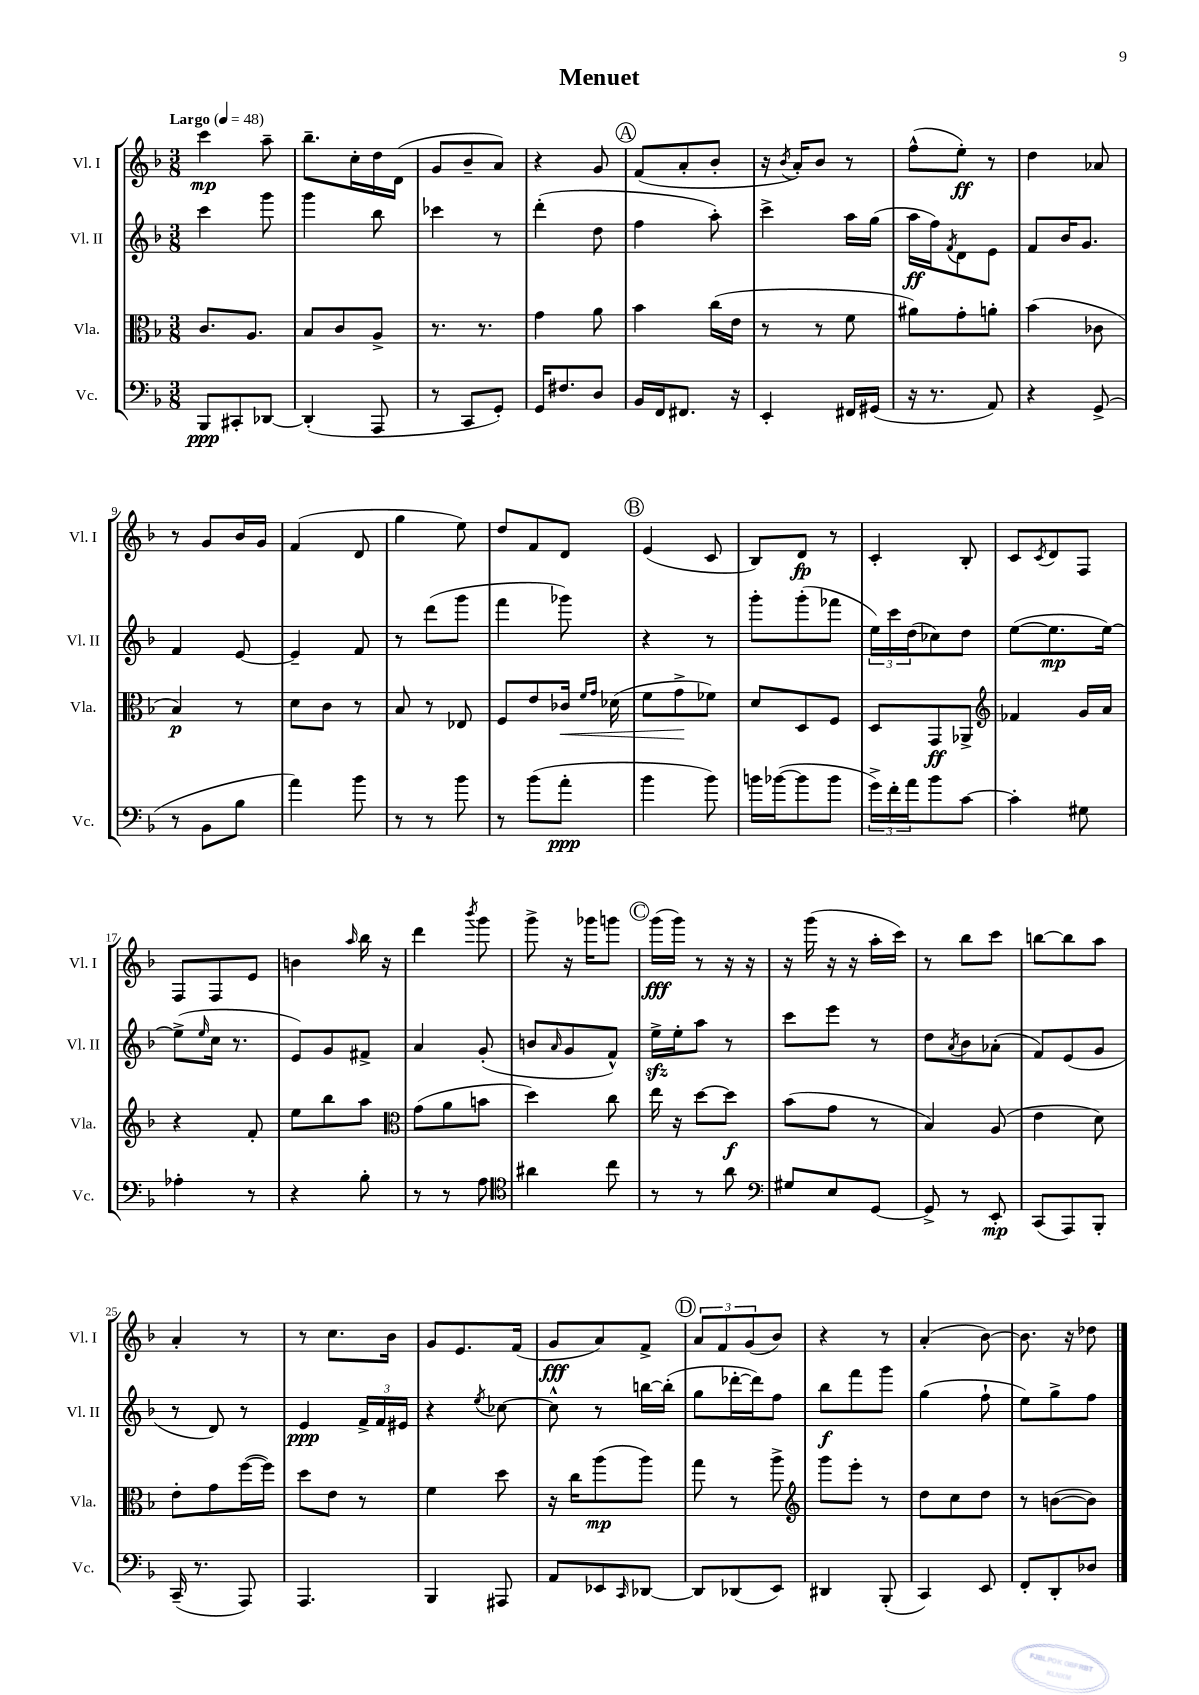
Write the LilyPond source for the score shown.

\header { title = "Menuet" }
<<
\new StaffGroup <<
\new Staff = "s0" \with { instrumentName = "Vl. I" shortInstrumentName = "Vl. I" } {
    \clef treble \key f \major \numericTimeSignature \time 3/8 \tempo "Largo" 4 = 48
    c'''4\mp a''8-- |
    bes''8.-- c''16-. d''16 d'16( |
    g'8 bes'8-- a'8) |
    r4 g'8 |
    \mark \markup { \circle "A" } f'8( a'8-. bes'8-. |
    r16 \acciaccatura { bes'8 } a'16-.) bes'8 r8 |
    f''8-^( e''8-.\ff) r8 |
    d''4 aes'8 |
    r8 g'8 bes'16 g'16 |
    f'4( d'8 |
    g''4 e''8) |
    d''8 f'8 d'8 |
    \mark \markup { \circle "B" } e'4( c'8 |
    bes8) d'8\fp r8 |
    c'4-. bes8-. |
    c'8 \acciaccatura { c'8 } d'8 f8 |
    f8 f8 e'8 |
    b'4 \grace { a''16 } bes''16 r16 |
    d'''4 \acciaccatura { bes'''8 } g'''8 |
    g'''8-> r16 ges'''16 g'''8 |
    \mark \markup { \circle "C" } g'''16\fff( g'''16) r8 r16 r16 |
    r16 g'''16( r16 r16 a''16-. c'''16) |
    r8 bes''8 c'''8 |
    b''8~ b''8 a''8 |
    a'4-. r8 |
    r8 c''8. bes'16 |
    g'8 e'8. f'16( |
    g'8\fff a'8) f'8-> |
    \mark \markup { \circle "D" } \tuplet 3/2 { a'8 f'8 g'8( } bes'8) |
    r4 r8 |
    a'4-.( bes'8~) |
    bes'8. r16 des''8 \bar "|." |
}
\new Staff = "s1" \with { instrumentName = "Vl. II" shortInstrumentName = "Vl. II" } {
    \clef treble \key f \major \numericTimeSignature \time 3/8
    c'''4 g'''8 |
    g'''4 bes''8 |
    ces'''4 r8 |
    d'''4-.( d''8 |
    \mark \markup { \circle "A" } f''4 a''8-.) |
    c'''4-> a''16 g''16( |
    a''16\ff f''16) \acciaccatura { f'8 } d'8 e'8 |
    f'8 bes'16 g'8. |
    f'4 e'8~ |
    e'4-- f'8 |
    r8 d'''8( g'''8 |
    f'''4 ges'''8) |
    \mark \markup { \circle "B" } r4 r8 |
    g'''8-. g'''8-.( fes'''8 |
    \tuplet 3/2 { e''16) c'''16 d''16( } ces''8) d''8 |
    e''8~( e''8.\mp e''16~) |
    e''8->( \grace { e''16 } c''16 r8. |
    e'8) g'8 fis'8-> |
    a'4 g'8-.( |
    b'8 \grace { a'16 } g'8 f'8-^) |
    \mark \markup { \circle "C" } e''16->\sfz e''16-. a''8 r8 |
    c'''8 e'''8 r8 |
    d''8 \acciaccatura { a'8 } bes'8 aes'8-.( |
    f'8) e'8( g'8 |
    r8 d'8) r8 |
    e'4\ppp \tuplet 3/2 { f'16-> f'16 eis'16 } |
    r4 \acciaccatura { e''8 } ces''8~ |
    ces''8-^ r8 b''16~ b''16-.( |
    \mark \markup { \circle "D" } g''8 des'''16~-. des'''16) f''8 |
    bes''8\f f'''8 g'''8 |
    g''4( f''8-! |
    e''8) g''8-> f''8 \bar "|." |
}
\new Staff = "s2" \with { instrumentName = "Vla." shortInstrumentName = "Vla." } {
    \clef alto \key f \major \numericTimeSignature \time 3/8
    c'8. a8. |
    bes8 c'8 a8-> |
    r8. r8. |
    g'4 a'8 |
    \mark \markup { \circle "A" } bes'4 c''16( e'16 |
    r8 r8 f'8 |
    ais'8) g'8-. a'8-. |
    bes'4( ces'8 |
    bes4\p) r8 |
    d'8 c'8 r8 |
    bes8 r8 ees8 |
    f8 e'8 ces'16\< \grace { f'16 g'16 } des'16( |
    \mark \markup { \circle "B" } f'8 g'8->\! fes'8) |
    d'8 d8 f8 |
    d8 g,8\ff aes,8-> |
    \clef treble fes'4 g'16 a'16 |
    r4 f'8-. |
    e''8 bes''8 a''8 |
    \clef alto g'8( a'8 b'8 |
    d''4) c''8 |
    \mark \markup { \circle "C" } e''16 r16 d''8~ d''8\f |
    bes'8( g'8 r8 |
    bes4) a8( |
    e'4 d'8) |
    e'8-. g'8 f''16~( f''16) |
    d''8 e'8 r8 |
    f'4 d''8 |
    r16 c''16 a''8\mp( a''8) |
    \mark \markup { \circle "D" } g''8 r8 a''8-> |
    \clef treble g'''8 e'''8-. r8 |
    d''8 c''8 d''8 |
    r8 b'8~( b'8) \bar "|." |
}
\new Staff = "s3" \with { instrumentName = "Vc." shortInstrumentName = "Vc." } {
    \clef bass \key f \major \numericTimeSignature \time 3/8
    bes,,8\ppp cis,8-. des,8~ |
    des,4-.( a,,8 |
    r8 c,8 g,8-.) |
    g,16 fis8. d8 |
    \mark \markup { \circle "A" } bes,16 f,16 fis,8. r16 |
    e,4-. fis,16 gis,16( |
    r16 r8. a,8) |
    r4 g,8->( |
    r8 bes,8 bes8 |
    a'4) bes'8 |
    r8 r8 bes'8 |
    r8 bes'8( a'8-.\ppp |
    \mark \markup { \circle "B" } bes'4 bes'8) |
    b'16 bes'16~( bes'8 bes'8 |
    \tuplet 3/2 { g'16->) f'16-. a'16 } bes'8 c'8~ |
    c'4-. gis8 |
    aes4-. r8 |
    r4 bes8-. |
    r8 r8 a8 |
    \clef tenor ais'4 c''8 |
    \mark \markup { \circle "C" } r8 r8 a'8 |
    \clef bass gis8 e8 g,8~ |
    g,8-> r8 e,8-.\mp |
    c,8( a,,8) bes,,8-. |
    c,16--( r8. a,,8) |
    a,,4. |
    bes,,4 ais,,8 |
    a,8 ees,8 \grace { c,16 } des,8~ |
    \mark \markup { \circle "D" } des,8 des,8( e,8) |
    dis,4 bes,,8-.( |
    c,4) e,8 |
    f,8-. d,8-. des8 \bar "|." |
}
>>
>>
